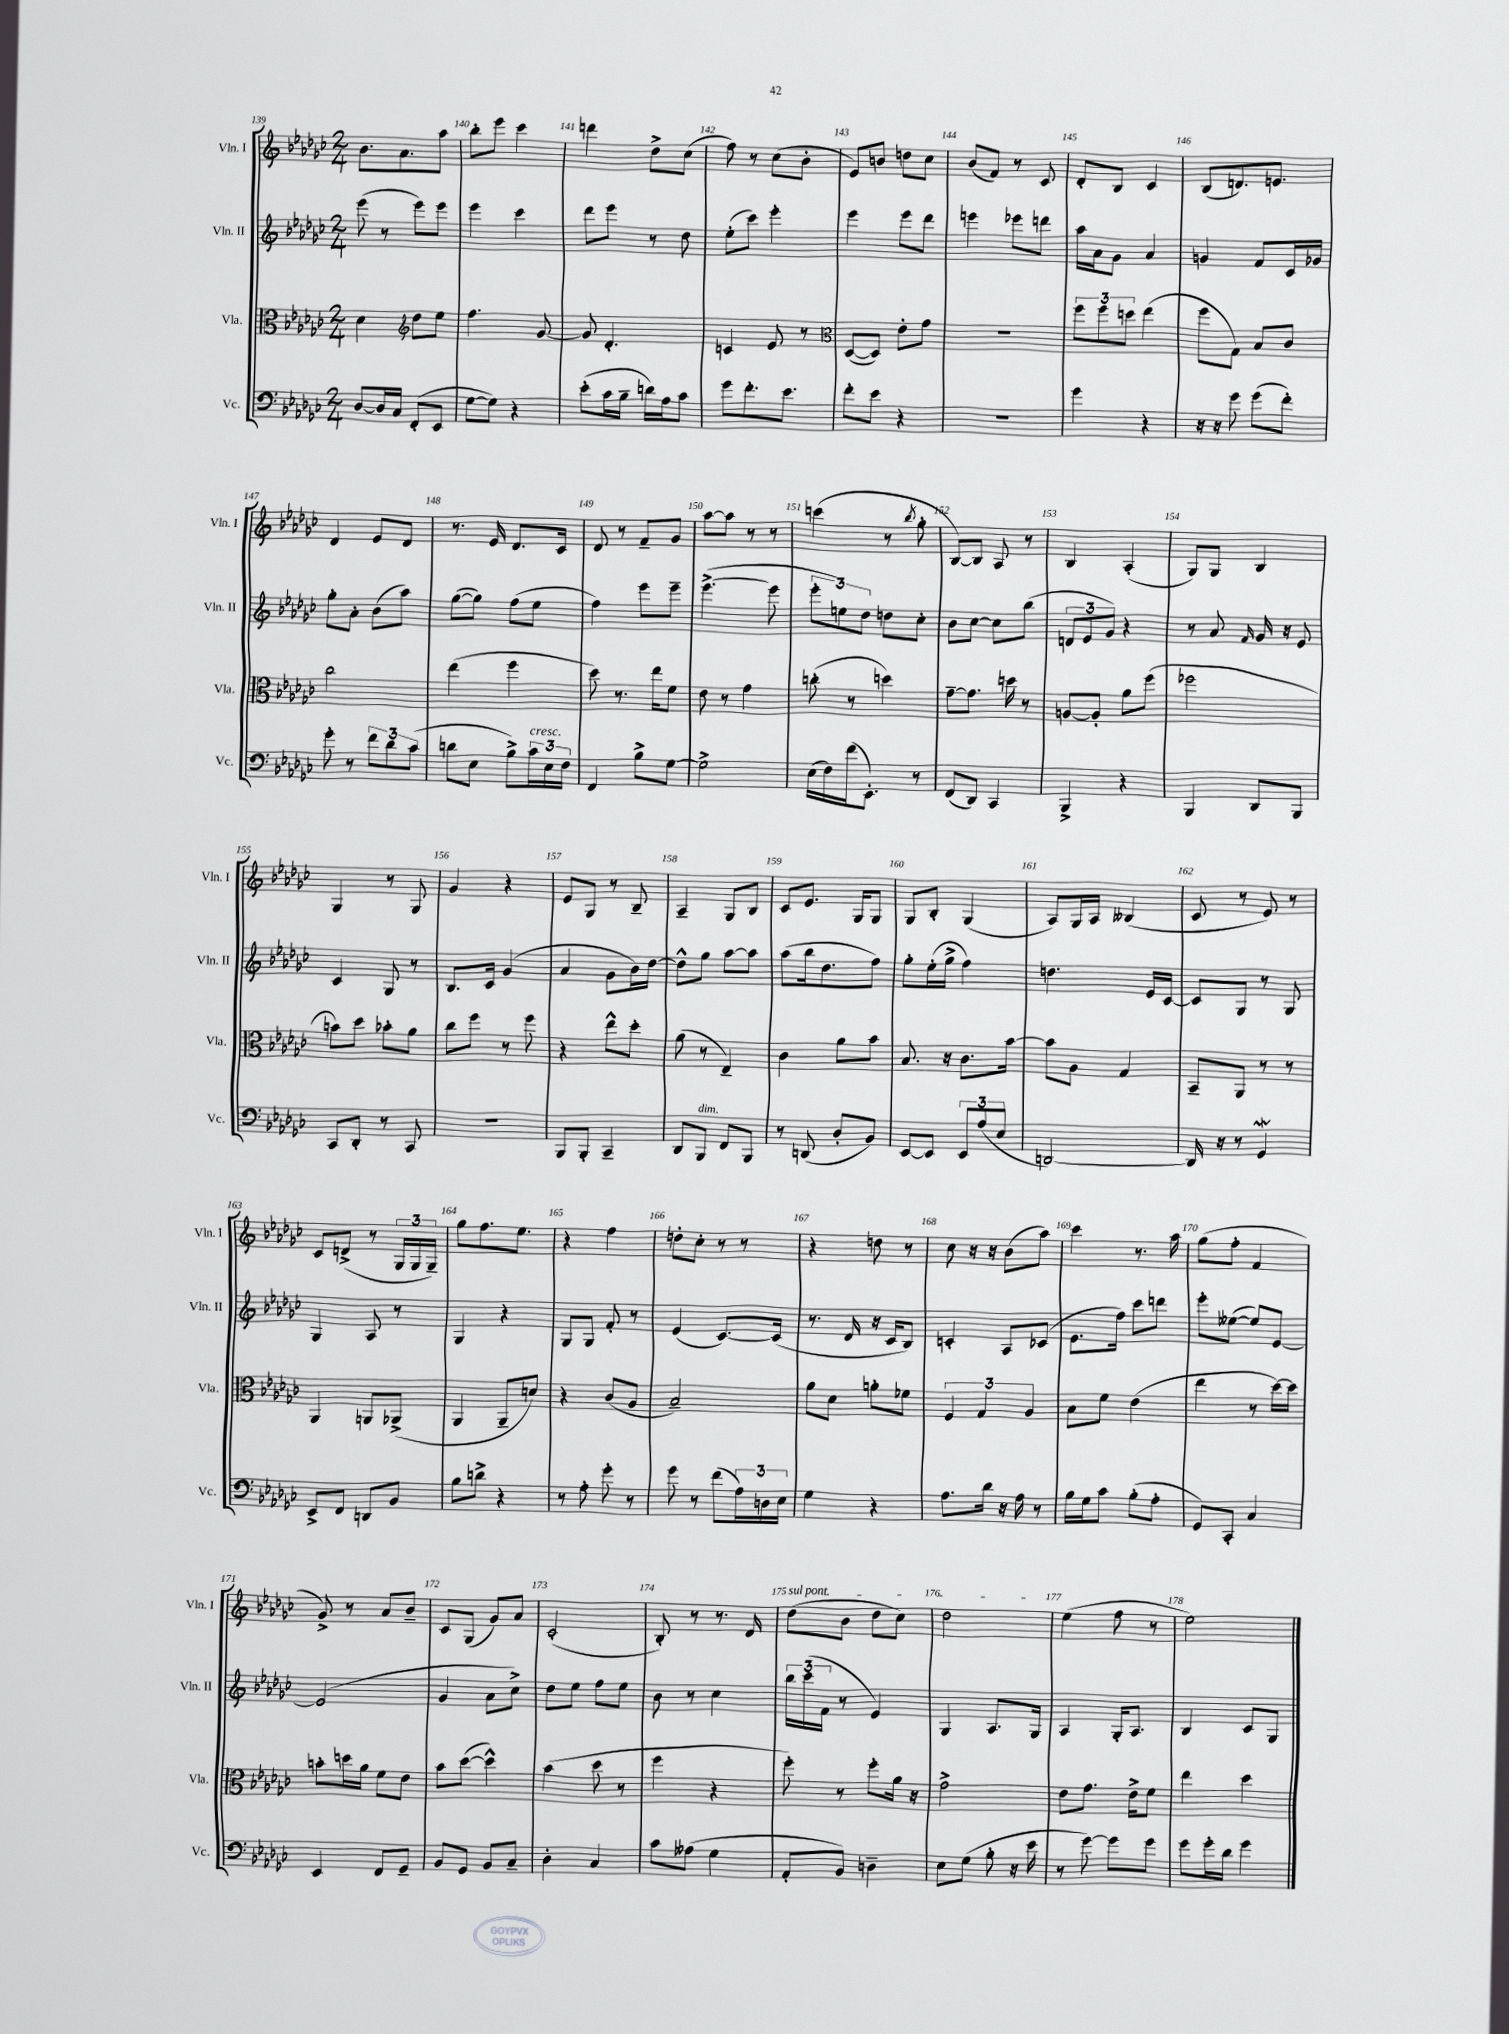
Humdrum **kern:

**kern	**kern	**kern	**kern
*staff4	*staff3	*staff2	*staff1
*clefF4	*clefC3	*clefG2	*clefG2
*k[b-e-a-d-g-c-]	*k[b-e-a-d-g-c-]	*k[b-e-a-d-g-c-]	*k[b-e-a-d-g-c-]
*M2/4	*M2/4	*M2/4	*M2/4
[8D-/L	4d-\	(8eee-\	8.b-\L
16D-/]L	.	8r	.
16C-/JJ	.	.	8.a-\
*	*clefG2	*	*
(8FF'/L	8dd-\L	8eee-\L)	.
8EE-/J	8ee-\J	8eee-\J	8aa-\J
=	=	=	=
[8G-\L	4.ff\	4eee-\	8bb-'\L
8G-\]J)	.	.	8eee-\J
4r	.	4ccc-\	4ccc-\
.	[8g-/	.	.
=	=	=	=
(8e-'\L	8g-/]	8ddd-\L	4ddd\
16c-\L	4.d-'/	8eee-\J	.
16B-~\JJ	.	.	.
16d\LL)	.	8r	8dd-^\L
16A-\J	.	.	.
8c-\J	.	8dd-\	(8cc-\J
=	=	=	=
8g-\L	4c/	(8ee-'\L	8ff\)
8.f'\	.	8ccc-\J)	8r
.	8e-/	4eee-'\	(8cc-\L
8.e-\J	.	.	.
.	8r	.	8b-'\J
=	=	=	=
*	*clefC3	*	*
8f'\L	([8D-/L	4eee-\	8e-/L)
8e-\J	8D-/]J)	.	8b/J
4r	8e-'\L	8eee-\L	8dd\L
.	8g-\J	8ddd-\J	8cc-\J
=	=	=	=
2r	2r	4eee\	(8b-/L
.	.	.	8f/J)
.	.	8eee-\L	8r
.	.	8ddd\J	8c-/
=	=	=	=
4g-\	12ff\L	16aa-\LL	8d-'/L
.	.	16a-\J	.
.	12ff\	.	.
.	.	8g-\J	8B-/J
.	12dd\J	.	.
4r	(4ee-\	4a-/	4c-/
=	=	=	=
16r	8ff\L	4g/	(8B-/L
16r	.	.	.
8g-\	8G-\J)	.	8.d/)
(8g-\L	8B-/L	8f/L	.
.	.	.	8.e/J
8f'\J)	8c-/J	16c-/L	.
.	.	16g-/JJ	.
=	=	=	=
8g-'\	2cc-\	8gg-'\L	4d-/
8r	.	8a-'\J	.
12f\L	.	(8b-\L	8e-/L
12d-\	.	.	.
.	.	8aa-\J)	8d-/J
(12c-\J	.	.	.
=	=	=	=
8d\L	(4ee-\	([8gg-\L	8.r
8E-\J	.	8gg-\]J)	.
.	.	.	16e-/
8B-^\L)	4ff\	(8ff\L	8.d-/L
24c-\L	.	8ee-\J	.
24E-\	.	.	.
.	.	.	16c-/Jk
24F\JJ	.	.	.
=	=	=	=
4FF/	8dd-\)	4ff\)	8d-/
.	8.r	.	8r
8B-^\L	.	8eee-\L	8f~/L
.	16ee-\LK	.	.
[8G-\J	8f\J	8eee-~\J	8g-/J
=	=	=	=
2G-^\]	8e-\	([4.eee-^\	[8aa-\L
.	8r	.	8aa-\]J
.	4g-\	.	8r
.	.	8eee-\]	8r
=	=	=	=
(16E-\LL	(8cc'\	12eee-'\L	(4ccc\
16F\)	.	.	.
.	.	12ee\)	.
(16f\J	8r	.	.
.	.	12dd-\J	.
8.EE-'\J)	.	.	.
.	4dd\)	8dd\L	8r
.	.	.	8qbb-/
8r	.	8cc-'\J	8gg-'\
=	=	=	=
(8FF/L	[8g-~\L	8b-\L	[8B-/L)
8DD-/J)	8.g-\]J	[8cc-\J	8B-/]J
4CC-/	.	8cc-\]L	8A-/
.	16dd\	.	.
.	8r	(8bb-\J	8r
=	=	=	=
4BBB-^/	[8A/L	12d/L	4B-/
.	.	12e-/	.
.	8A'/]J	.	.
.	.	12g-/J)	.
4r	8a-\L	4r	(4A-'/
.	(8ff\J	.	.
=	=	=	=
4BBB-/	2ff-\	8r	8G-/L)
.	.	8a-/	8G-/J
.	.	16qqf/	.
8DD-/L	.	16g-/	4B-/
.	.	16r	.
8BBB-/J	.	8e-/	.
=	=	=	=
8CC-/L	8b\L)	4c-/	4G-/
8DD-'/J	8dd-\J	.	.
8r	8b-'\L	8G-/	8r
8CC-/	8a-\J	8r	8G-/
=	=	=	=
2r	8cc-\L	8.B-/L	4g-/
.	8ff\J	.	.
.	.	16c-/Jk	.
.	8r	(4g-/	4r
.	8ff\	.	.
=	=	=	=
8BBB-/L	4r	4a-/	8e-/L
8BBB-'/J	.	.	8G-/J
4CC-~/	8ee-^^\L	8g-\L	8r
.	8dd-'\J	16b-\L)	8B-~/
.	.	[16dd-\JJ	.
=	=	=	=
8DD-/L	(8a-\	8dd-^^\]L	4A-~/
8BBB-/J	8r	8gg-\J	.
8FF/L	4E-~/)	[8aa-\L	8G-/L
8BBB-/J	.	8aa-\]J	8B-/J
=	=	=	=
8r	4c-\	(8aa-\L	8c-/L
(8DD/	.	16bb-\k	8.e-/J
.	.	8.dd-\	.
8D-'/L	8a-\L	.	.
.	.	.	16G-/LK
8BB-/J)	8b-\J	8ff\J)	8G-/J
=	=	=	=
[8EE-/L	8.B-/	8gg-'\L	8G-/L
8EE-/]J	.	(16ee-'\L	8B-'/J
.	16r	16gg-^\JJ	.
12EE-/L	8.c-\L	4ff\)	(4G-/
(12A-/	.	.	.
12E-/J	.	.	.
.	[16b-\Jk	.	.
=	=	=	=
[2DD/)	8b-\]L	4.dd\	8A-/L)
.	8A-\J	.	16G-/L
.	.	.	16A-/JJ
.	4G-/	.	(4B--/
.	.	16e-/LL	.
.	.	[16c-/JJ	.
=	=	=	=
16DD/]	8BB-~/L	8c-/]L	8c-/
16r	.	.	.
8r	8AA-/J	8G-/J	8r
4GG-/	8r	8r	8e-/)
.	8r	8G-/	8r
=	=	=	=
8EE-^/L	4AA-/	4G-/	8c-/L
8FF/J	.	.	(8d^/J
8DD/L	8AA/L	8A-/	8r
8BB-/J	(8AA-^/J	8r	24G-/LL
.	.	.	24G-/
.	.	.	24G-~/JJ)
=	=	=	=
8B-\L	4AA-/	4G-/	8gg-\L
8d^\J	.	.	8.ff\
4r	8AA-~/L	4r	.
.	.	.	8.ee-\J
.	8d/J)	.	.
=	=	=	=
8r	4r	8G-/L	4r
8A-'\	.	8G-/J	.
8g-'\	(8c-/L	8f'/	4ff\
8r	8A-/J	8r	.
=	=	=	=
8g-\	2B-~/)	(4e-/	8dd'\L
8r	.	.	8cc-'\J
(8f\L	.	[8.c-/L)	8r
24A-\L)	.	.	8r
24D\	.	.	.
.	.	(16c-/]Jk	.
24E-\JJ	.	.	.
=	=	=	=
4G-\	8a-\L	8.r	4r
.	8d-\J	.	.
.	.	16d-/	.
4r	8a'\L	16r	8dd\
.	.	16c-/LK	.
.	8f-\J	8B-/J)	8r
=	=	=	=
8.A-\L	6F/	4c'/	8cc-\
.	.	.	16r
.	6G-/	.	.
16d-\Jk	.	.	16r
16r	.	8A-/L	(8b-\L
16A-\	.	.	.
.	6A-/	.	.
8r	.	(8c-/J	8aa-\J)
=	=	=	=
16B-\LL	8B-\L	8.e-\L	4ccc-\
16G-\J	.	.	.
8c-\J	8f\J	.	.
.	.	16ff\Jk)	.
(8B-'\L	(4e-\	8ccc-\L	8.r
8A-'\J	.	8ddd\J	.
.	.	.	16aa-\
=	=	=	=
8GG-/L)	4ee-\	8eee-'\L	(8gg-\L
8CC-'/J	.	([8ee--\J	8ff'\J
4C-/	8r	8ee--/]L)	4f/
.	[16dd-\LL)	[8e-/J	.
.	16dd-\]JJ	.	.
=	=	=	=
4EE-/	8b'\L	(2e-/]	8g-^/)
.	16dd\L	.	8r
.	16a-\JJ	.	.
8FF/L	8f\L	.	8a-/L
8GG-~/J	8e-\J	.	8b-~/J
=	=	=	=
8BB-/L	8b-\L	4g-/	8c-/L
8GG-/J	([8dd-\J	.	(8G-/J
8BB-/L	4dd-^^\])	8a-\L	8g-/L)
8C-~/J	.	8cc-^\J)	8a-/J
=	=	=	=
4D-'\	(4b-\	8dd-\L	(2c-'/
.	.	8ee-\J	.
4C-/	8dd-\	8ff\L	.
.	8r	8ee-\J	.
=	=	=	=
8c-\L	4ff\	8b-\	8B-'/)
(8A--\J	.	8r	8r
4G-\	4r	4cc-\	8.r
.	.	.	16d-/
=	=	=	=
8AA-'/L	8ff'\)	24bb-\LL	(8dd-\L
.	.	(24ccc-\	.
.	.	24f\JJ	.
8BB-/J)	8r	8r	8b-\J
4D~\	8ff'\L	4e-/)	8dd-\L
.	16a-\Jk	.	8cc-\J)
.	16r	.	.
=	=	=	=
8E-\L	2g-^\	4G-/	2dd-\
(8G-\J	.	.	.
8B-'\	.	8.A-/L	.
16r	.	.	.
16e-\	.	16G-/Jk	.
=	=	=	=
8r	8e-\L	4A-/	(4ee-\
[8g-\)	8.g-\J	.	.
8g-\]L	.	16G-'/LK	8ff\
.	16e-^\LK	8.A-/J	.
8g-\J	8f\J	.	8r
=	=	=	=
8g-\L	4ee-\	4B-/	2ee-\)
16g-'\L	.	.	.
16d-\JJ	.	.	.
4g-\	4dd-\	8c-/L	.
.	.	8G-/J	.
==	==	==	==
*-	*-	*-	*-
